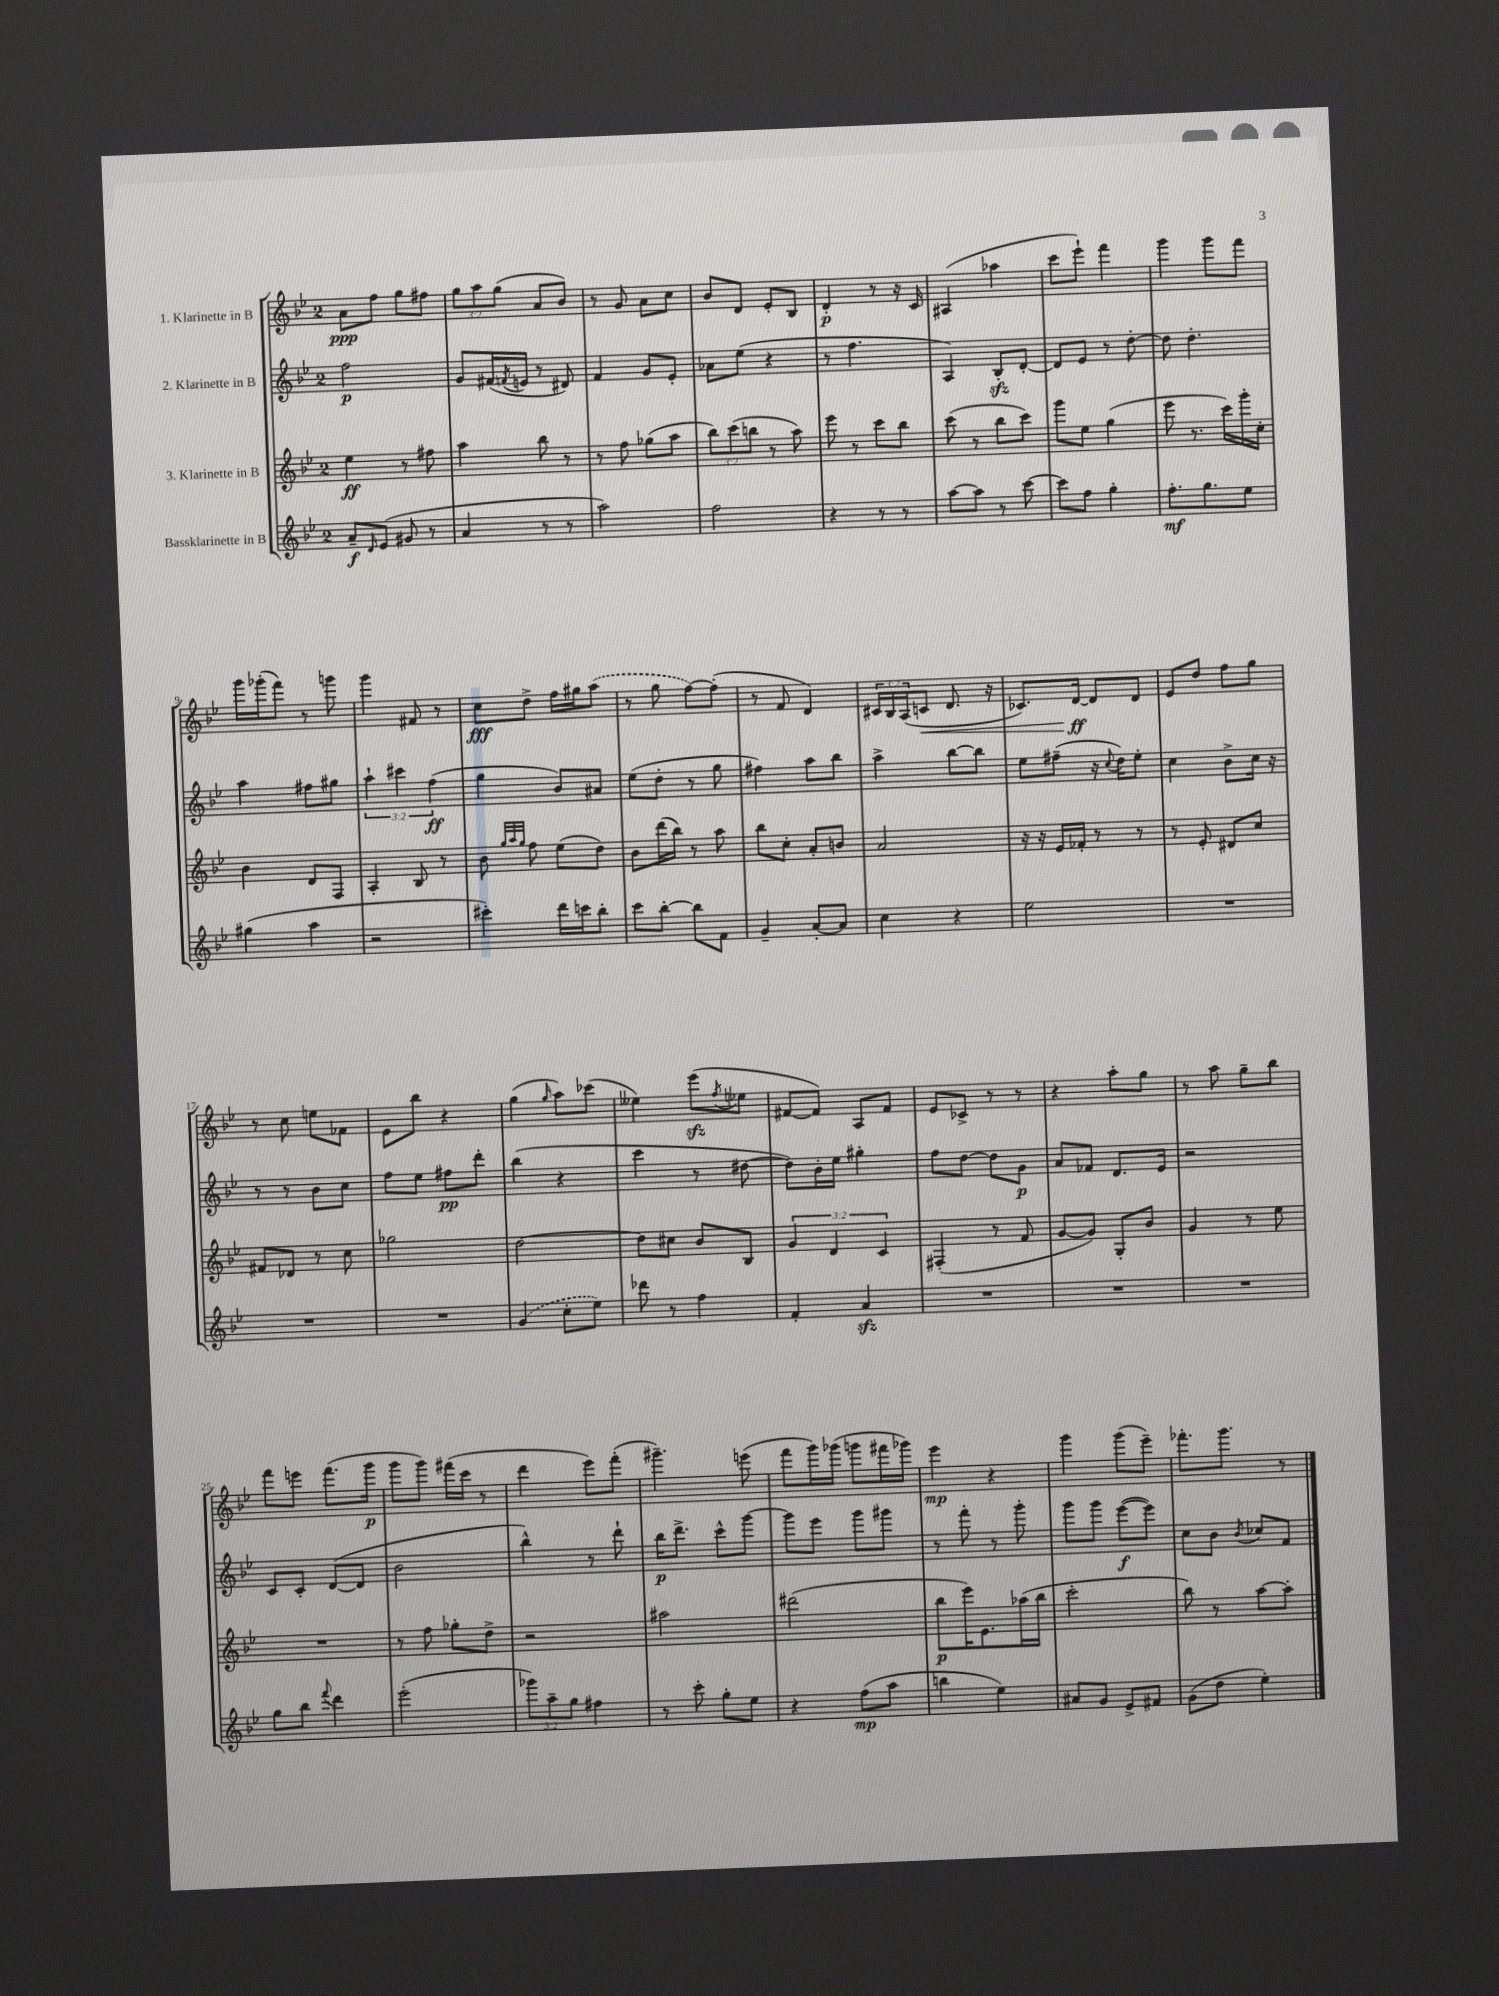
<<
\new StaffGroup <<
\new Staff = "s0" \with { instrumentName = "1. Klarinette in B" } {
    \clef treble \key bes \major \once \override Staff.TimeSignature.style = #'single-digit \time 2/4 \override Staff.TupletNumber.text = #tuplet-number::calc-fraction-text
    a'8\ppp f''8 g''8 fis''8 |
    \tuplet 3/2 { g''8 a''8 g''8( } a'8 bes'8) |
    r8 g'8 a'8 c''8 |
    bes'8 d'8 ees'8-. bes8 |
    d'4-.\p r8 r16 c'16 |
    ais4( aes''4 |
    c'''8 ees'''8-!) f'''4 |
    g'''4 g'''8 f'''8 |
    g'''16 ges'''16-.( f'''8) r8 g'''8 |
    g'''4 fis'8 r8 |
    c''8\fff d''8-> f''16 gis''16 \once \slurDashed a''8( |
    r8 g''8 f''8~) f''8-.( |
    r8 f'8 d'4) |
    \tuplet 3/2 { cis'16 bes16 a16( } c'8\< d'8. r16 |
    ces'8.) d'16~\ff\! d'8 d'8 |
    ees'8 d''8 f''8 g''8 |
    r8 c''8 e''8 fes'8 |
    ees'8 bes''8 r4 |
    g''4( \grace { g''16 } a''8) ces'''8( |
    eeses''4) ees'''8\sfz( \acciaccatura { f''8 } ees''8 |
    fis'8~ fis'8) a8 fis'8 |
    ees'8 ces'8-> r8 r8 |
    r4 a''8-. g''8 |
    r8 a''8 g''8-- bes''8 |
    f'''8 e'''8 f'''8.( g'''16\p |
    g'''8 g'''8) fis'''16( c'''16 r8 |
    d'''4 ees'''8) f'''8-.( |
    gis'''4.--) e'''8( |
    f'''8 g'''16) ges'''16( g'''8 fis'''16 ges'''16) |
    ees'''4\mp r4 |
    g'''4 g'''8( ees'''8--) |
    fes'''8.-. g'''8. r8 \bar "|." |
}
\new Staff = "s1" \with { instrumentName = "2. Klarinette in B" } {
    \clef treble \key bes \major \once \override Staff.TimeSignature.style = #'single-digit \time 2/4 \override Staff.TupletNumber.text = #tuplet-number::calc-fraction-text
    f''2\p |
    g'8 fis'16( \acciaccatura { f'8 } e'16 r8 dis'8) |
    f'4 g'8 ees'8-. |
    aes'8 ees''8( r4 |
    r8 f''4. |
    a4) bes8-.\sfz d'8~-. |
    d'8 ees'8 r8 d''8~-. |
    d''8 d''4.-. |
    a''4 fis''8 gis''8 |
    \tuplet 3/2 { a''4-! cis'''4 f''4\ff( } |
    g''4 bes'8) ais'8 |
    ees''8( d''8-. r8 g''8 |
    fis''4) a''8 bes''8 |
    a''4-> bes''8~ bes''8 |
    ees''8 fis''8--( r16 \appoggiatura { c''8 } d''16) ees''8-. |
    c''4 bes'8-> c''16 r16 |
    r8 r8 bes'8 c''8 |
    f''8 ees''8 fis''8\pp d'''8-. |
    bes''4( r4 |
    c'''4 r8 dis''8~ |
    dis''8) bes'16-. ees''16 gis''4-. |
    f''8 d''8~ d''8 g'8\p |
    a'8 fes'8 d'8. ees'16 |
    r2 |
    c'8 c'8-. d'8~( d'8 |
    bes'2 |
    bes''4-^) r8 d'''8-! |
    bes''16\p d'''8.-> c'''8-^ g'''8~ |
    g'''8 ees'''8 g'''8 gis'''8 |
    r8 f'''8-. r8 g'''8-. |
    g'''8 g'''8 ees'''8~\f( ees'''8) |
    c''8 bes'8 \acciaccatura { bes'8 } ces''8 f'8 \bar "|." |
}
\new Staff = "s2" \with { instrumentName = "3. Klarinette in B" } {
    \clef treble \key bes \major \once \override Staff.TimeSignature.style = #'single-digit \time 2/4 \override Staff.TupletNumber.text = #tuplet-number::calc-fraction-text
    ees''4\ff r8 fis''8 |
    a''4 bes''8 r8 |
    r8 f''8 ges''8( a''8 |
    \tuplet 3/2 { bes''8) c'''8( b''8 } r8 a''8) |
    ees'''8 r8 c'''8 bes''8 |
    c'''8( r8 bes''8 c'''8) |
    g'''8 ees''8 g''4( |
    ees'''8 r8. c'''16) g'''16-. c''16-. |
    bes'4 d'8 f8 |
    a4-. bes8 r8 |
    bes'8 \grace { g''32 a''32 g''32 } f''8 ees''8( d''8) |
    bes'8 d'''16( bes''16) r8 a''8 |
    bes''8 c''8-. a'8-. b'8 |
    a'2 |
    r16 r16 ees'16 fes'16-. r8 r8 |
    r8 ees'8-. dis'8 c''8 |
    fis'8 des'8 r8 c''8 |
    ges''2 |
    d''2~ |
    d''8 cis''8 bes'8 bes8 |
    \tuplet 3/2 { g'4 d'4 c'4 } |
    fis4-.( r8 f'8 |
    g'8~ g'8) g8-. bes'8 |
    g'4 r8 ees''8 |
    R2 |
    r8 f''8 ges''8-. d''8-> |
    r2 |
    ais''2 |
    dis'''2( |
    bes''8\p ees'''16) ees'8. aes''16( bes''16 |
    c'''2-. |
    bes''8) r8 a''8~ a''8-. \bar "|." |
}
\new Staff = "s3" \with { instrumentName = "Bassklarinette in B" } {
    \clef treble \key bes \major \once \override Staff.TimeSignature.style = #'single-digit \time 2/4 \override Staff.TupletNumber.text = #tuplet-number::calc-fraction-text
    a'8--\f \grace { d'16 } ees'8( gis'8 r8 |
    a'4 r8 r8 |
    a''2) |
    f''2 |
    r4 r8 r8 |
    a''8~ a''8 r8 c'''8~ |
    c'''8 f''8 g''4-. |
    f''8.-.\mf g''8. ees''8 |
    gis''4( a''4 |
    r2 |
    cis'''4-.) d'''16 c'''16 bes''8-. |
    c'''8 bes''8~-. bes''8 f'8 |
    g'4-- a'8~-. a'8 |
    c''4 r4 |
    ees''2 |
    R2 |
    R2 |
    R2 |
    \once \slurDashed g'4( c''8-. ees''8) |
    des'''8 r8 f''4 |
    f'4-. a'4\sfz |
    R2 |
    R2 |
    R2 |
    g''8 bes''8 \appoggiatura { f'''8 } d'''4 |
    ees'''2-.( |
    \tuplet 3/2 { ges'''8) a''8-- g''8 } fis''4 |
    r8 c'''8-. g''8-. ees''8 |
    r4 f''8\mp( a''8 |
    b''4 ees''4) |
    ais'8 g'8 ees'8-> fis'8 |
    g'8( d''8 ees''4-.) \bar "|." |
}
>>
>>
